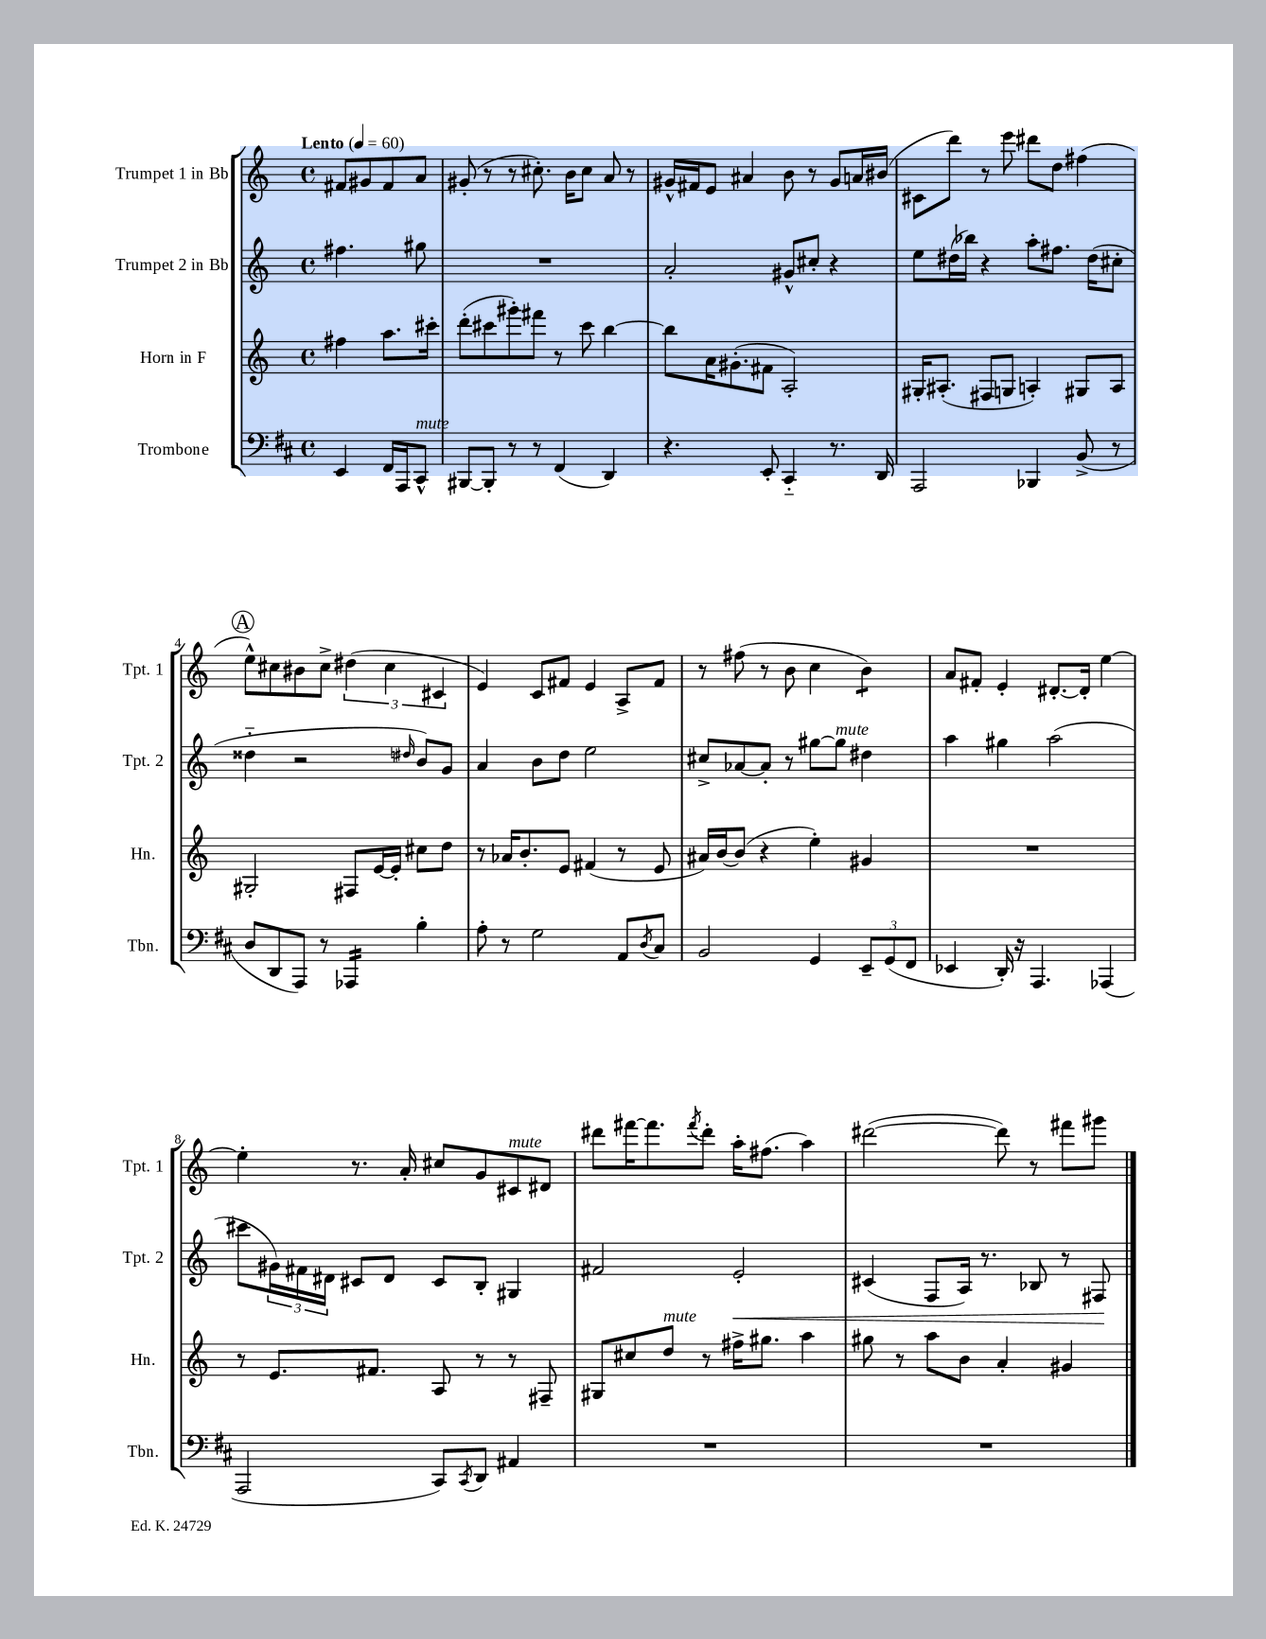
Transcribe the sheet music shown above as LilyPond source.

<<
\new StaffGroup <<
\new Staff = "s0" \with { instrumentName = "Trumpet 1 in Bb" shortInstrumentName = "Tpt. 1" } {
    \clef treble \key c \major \defaultTimeSignature \time 4/4 \partial 2 \tempo "Lento" 4 = 60
    fis'8 gis'8 fis'8 a'8 |
    gis'8-.( r8 r8 cis''8.-.) b'16 cis''8 a'8 r8 |
    gis'16-^ fis'16 e'8 ais'4 b'8 r8 gis'8 a'16 bis'16( |
    cis'8 d'''8) r8 e'''8 dis'''8 d''8 fis''4( |
    \mark \markup { \circle "A" } e''8-^) cis''8 bis'8 cis''8-> \tuplet 3/2 { dis''4( cis''4 cis'4 } |
    e'4) c'8 fis'8 e'4 a8-> fis'8 |
    r8 fis''8( r8 b'8 c''4 b'4:8) |
    a'8 fis'8-. e'4-. dis'8.~-. dis'16-. e''4~ |
    e''4-. r8. a'16-. cis''8 g'8 cis'8^\markup { \italic "mute" } dis'8 |
    dis'''8 fis'''16~ fis'''8. \acciaccatura { fis'''8 } dis'''8-. a''16-. fis''8.( a''4) |
    dis'''2~( dis'''8) r8 fis'''8 gis'''8 \bar "|." |
}
\new Staff = "s1" \with { instrumentName = "Trumpet 2 in Bb" shortInstrumentName = "Tpt. 2" } {
    \clef treble \key c \major \defaultTimeSignature \time 4/4 \partial 2
    fis''4. gis''8 |
    R1 |
    a'2-. gis'8-^ cis''8-. r4 |
    e''8 dis''16( bes''16) r4 a''8-. fis''8. dis''16( cis''8-. |
    \mark \markup { \circle "A" } disis''4-_ r2 \grace { dis''16 } b'8) g'8 |
    a'4 b'8 d''8 e''2 |
    cis''8-> aes'8~ aes'8-. r8 gis''8~ gis''8^\markup { \italic "mute" } dis''4 |
    a''4 gis''4 a''2( |
    cis'''8 \tuplet 3/2 { gis'16) fis'16 dis'16 } cis'8 dis'8 cis'8 b8-. gis4 |
    fis'2 e'2-.\< |
    cis'4( f8 a16) r8. bes8 r8 fis8\! \bar "|." |
}
\new Staff = "s2" \with { instrumentName = "Horn in F" shortInstrumentName = "Hn." } {
    \clef treble \key c \major \defaultTimeSignature \time 4/4 \partial 2
    fis''4 a''8. cis'''16-. |
    d'''8-.( cis'''8 gis'''8-.) fis'''8 r8 cis'''8 b''4~ |
    b''8 a'16 gis'8.-.( fis'8 a2-.) |
    gis16-. ais8.-.( fis8 g8 a4-.) gis8 a8 |
    \mark \markup { \circle "A" } gis2-. fis8 e'16~ e'16-. cis''8 d''8 |
    r8 aes'16 b'8.-. e'8 fis'4( r8 e'8 |
    ais'16) b'16~ b'8( r4 e''4-.) gis'4 |
    R1 |
    r8 e'8. fis'8. a8 r8 r8 fis8-- |
    gis8 cis''8 d''8^\markup { \italic "mute" } r8 fis''16-> gis''8. a''4 |
    gis''8 r8 a''8 b'8 a'4-. gis'4 \bar "|." |
}
\new Staff = "s3" \with { instrumentName = "Trombone" shortInstrumentName = "Tbn." } {
    \clef bass \key d \major \defaultTimeSignature \time 4/4 \partial 2
    e,4 fis,16 a,,16 cis,8-^^\markup { \italic "mute" } |
    bis,,8~ bis,,8-. r8 r8 fis,4( d,4) |
    r4. e,8-. cis,4-_ r8. d,16 |
    a,,2 bes,,4 b,8->( r8 |
    \mark \markup { \circle "A" } d8 d,8 a,,8) r8 aes,,4:16 b4-. |
    a8-. r8 g2 a,8 \acciaccatura { d8 } cis8 |
    b,2 g,4 \tuplet 3/2 { e,8-- g,8( fis,8 } |
    ees,4 d,16-.) r16 a,,4. aes,,4( |
    a,,2 cis,8) \acciaccatura { cis,8 } d,8 ais,4 |
    R1 |
    R1 \bar "|." |
}
>>
>>
